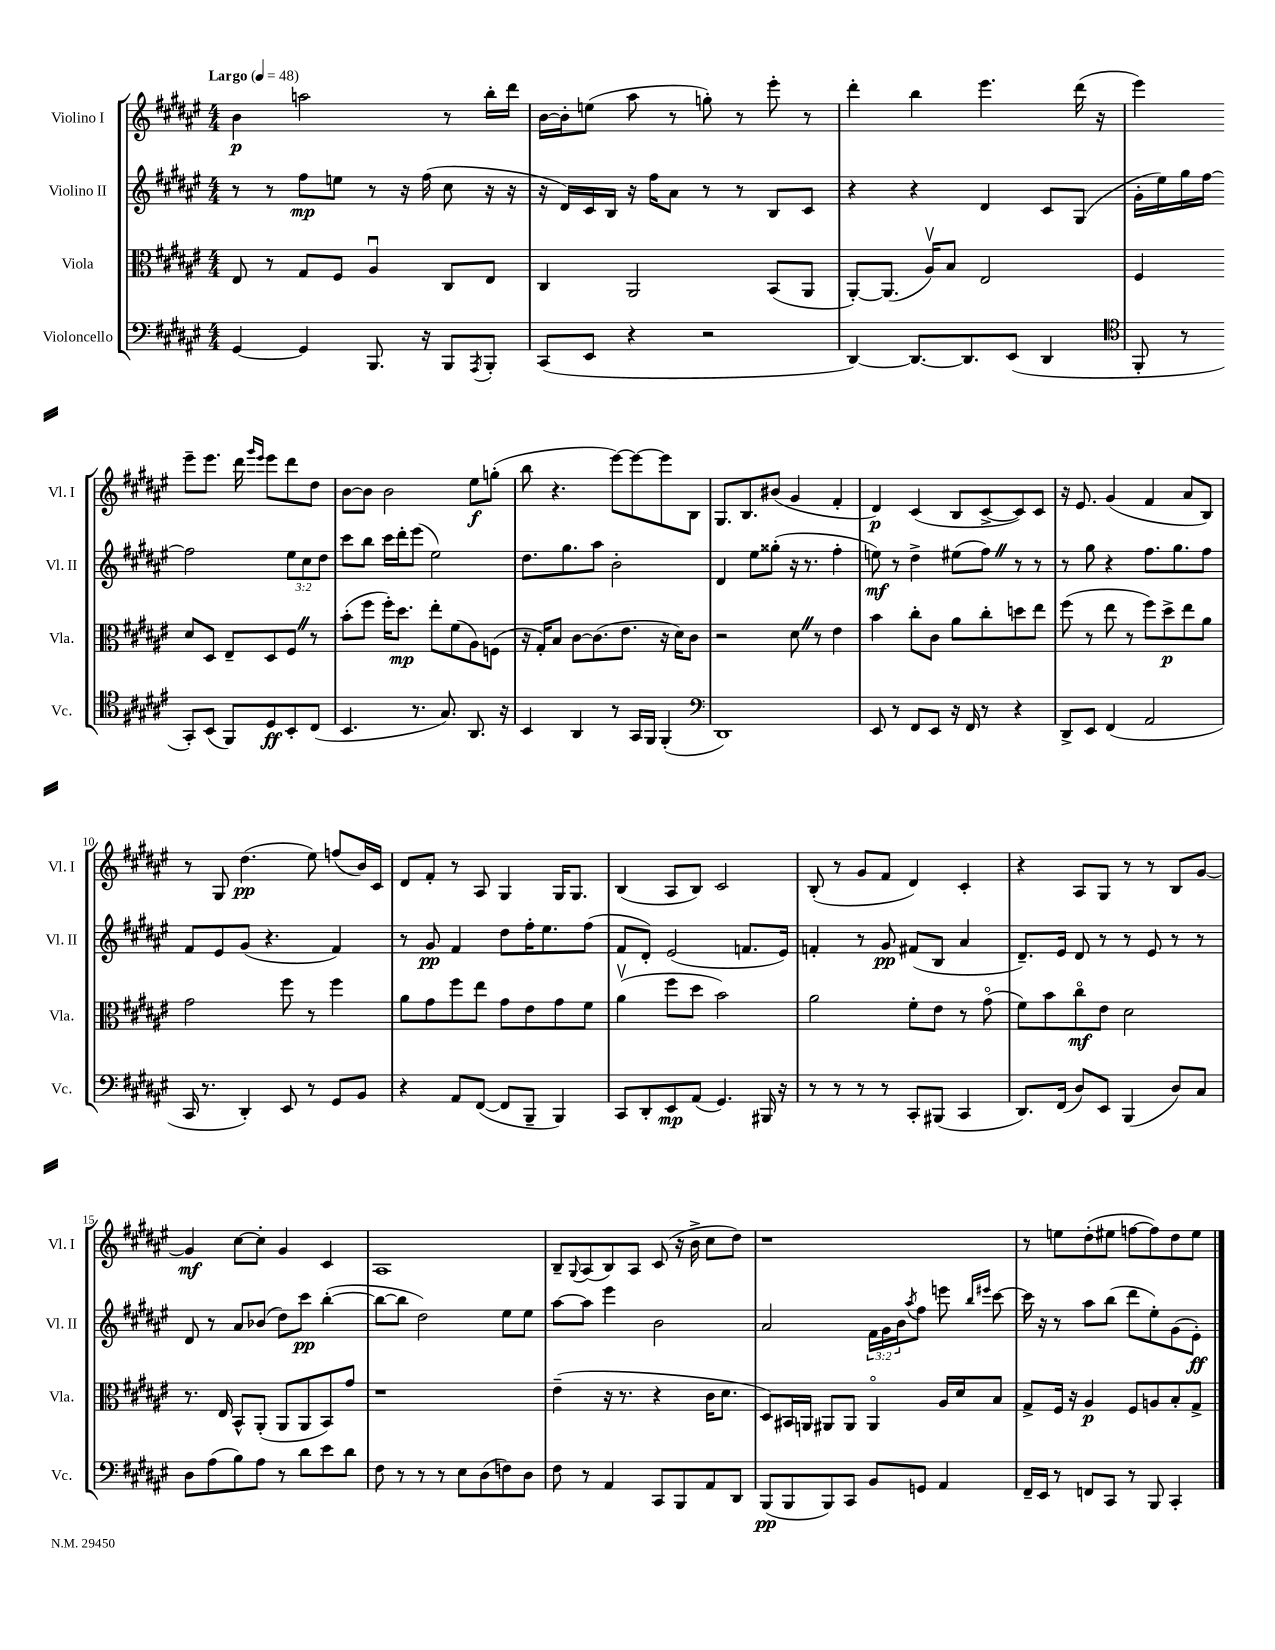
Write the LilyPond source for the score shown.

<<
\new StaffGroup <<
\new Staff = "s0" \with { instrumentName = "Violino I" shortInstrumentName = "Vl. I" } {
    \clef treble \key fis \major \numericTimeSignature \time 4/4 \tempo "Largo" 4 = 48
    b'4\p a''2 r8 b''16-. dis'''16 |
    b'16~ b'16-. e''8( ais''8 r8 g''8-.) r8 eis'''8-. r8 |
    dis'''4-. b''4 eis'''4. dis'''16( r16 |
    eis'''4) eis'''8-- eis'''8. dis'''16 \grace { gis'''16 eis'''16 } eis'''8 dis'''8 dis''8 |
    b'8~ b'8 b'2 eis''8\f g''8-.( |
    b''8 r4. eis'''8~) eis'''8~ eis'''8 b8 |
    gis8. b8. bis'8( gis'4 fis'4-. |
    dis'4\p) cis'4( b8 cis'8~-> cis'8) cis'8 |
    r16 eis'8. gis'4( fis'4 ais'8 b8) |
    r8 gis8 dis''4.\pp( eis''8) f''8( b'16) cis'16 |
    dis'8 fis'8-. r8 ais8 gis4 gis16 gis8. |
    b4( ais8 b8) cis'2 |
    b8-.( r8 gis'8 fis'8 dis'4) cis'4-. |
    r4 ais8 gis8 r8 r8 b8 gis'8~ |
    gis'4\mf cis''8~ cis''8-. gis'4 cis'4 |
    ais1 |
    b8-- \appoggiatura { gis8 } ais8( b8) ais8 cis'8( r16 b'16-> cis''8 dis''8) |
    r1 |
    r8 e''8 dis''8-.( eis''8 f''8~ f''8) dis''8 eis''8 \bar "|." |
}
\new Staff = "s1" \with { instrumentName = "Violino II" shortInstrumentName = "Vl. II" } {
    \clef treble \key fis \major \numericTimeSignature \time 4/4 \override Staff.TupletNumber.text = #tuplet-number::calc-fraction-text
    r8 r8 fis''8\mp e''8 r8 r16 fis''16( cis''8 r16 r16 |
    r16 dis'16) cis'16 b16 r16 fis''16 ais'8 r8 r8 b8 cis'8 |
    r4 r4 dis'4 cis'8 gis8( |
    gis'16-. eis''16) gis''16 fis''16~ fis''2 \tuplet 3/2 { eis''8 cis''8 dis''8 } |
    cis'''8 b''8 cis'''16 dis'''16-. eis'''8( eis''2) |
    dis''8. gis''8. ais''8 b'2-. |
    dis'4 eis''8 gisis''8-.( r16 r8. fis''4-. |
    e''8\mf) r8 dis''4-> eis''8( fis''8) \once \override BreathingSign.text = \markup { \musicglyph "scripts.caesura.straight" } \breathe r8 r8 |
    r8 gis''8 r4 fis''8. gis''8. fis''8 |
    fis'8 eis'8 gis'8( r4. fis'4) |
    r8 gis'8\pp fis'4 dis''8 fis''16-. eis''8. fis''8( |
    fis'8 dis'8-.) eis'2( f'8. eis'16) |
    f'4-. r8 gis'8\pp fis'8( b8 ais'4 |
    dis'8.--) eis'16 dis'8 r8 r8 eis'8 r8 r8 |
    dis'8 r8 ais'8 bes'8( dis''8) cis'''8\pp b''4~-.( |
    b''8~ b''8 dis''2) eis''8 eis''8 |
    ais''8~ ais''8 eis'''4 b'2 |
    ais'2 \tuplet 3/2 { fis'16 gis'16 b'16 } \acciaccatura { ais''8 } fis''8 e'''8 \grace { b''16 eis'''16 } cis'''8~ |
    cis'''16 r16 r8 ais''8 b''8( dis'''8 eis''8-.) gis'8( eis'8-.\ff) \bar "|." |
}
\new Staff = "s2" \with { instrumentName = "Viola" shortInstrumentName = "Vla." } {
    \clef alto \key fis \major \numericTimeSignature \time 4/4
    eis8 r8 gis8 fis8 ais4\downbow cis8 eis8 |
    cis4 ais,2 b,8( ais,8 |
    ais,8~-.) ais,8.( ais16\upbow) b8 eis2 |
    fis4 dis'8 dis8 eis8-- dis8 fis8 \once \override BreathingSign.text = \markup { \musicglyph "scripts.caesura.straight" } \breathe r8 |
    b'8-.( fis''8 fis''16-.) dis''8.\mp eis''8-. fis'8( ais8) f8( |
    r16 gis16-.) b8 cis'8~ cis'8.( eis'8. r16 dis'16) cis'8 |
    r2 dis'8 \once \override BreathingSign.text = \markup { \musicglyph "scripts.caesura.straight" } \breathe r8 eis'4 |
    b'4 cis''8-. cis'8 ais'8 cis''8-. d''8 eis''8 |
    fis''8( r8 eis''8 r8 fis''8) dis''8->\p eis''8 ais'8 |
    gis'2 fis''8 r8 fis''4 |
    ais'8 gis'8 fis''8 eis''8 gis'8 eis'8 gis'8 fis'8 |
    ais'4\upbow( fis''8 dis''8 b'2) |
    ais'2 fis'8-. eis'8 r8 gis'8\flageolet( |
    fis'8) b'8 cis''8\flageolet\mf eis'8 dis'2 |
    r8. eis16 b,8-^ ais,8-.( ais,8 ais,8 b,8) gis'8 |
    r1 |
    eis'4--( r16 r8. r4 cis'16 dis'8. |
    dis8) bis,16 a,16 ais,8 ais,8 ais,4\flageolet ais16 dis'16 b8 |
    gis8-> fis16 r16 ais4\p fis8 a8 b8-. gis8-> \bar "|." |
}
\new Staff = "s3" \with { instrumentName = "Violoncello" shortInstrumentName = "Vc." } {
    \clef bass \key fis \major \numericTimeSignature \time 4/4
    gis,4~ gis,4 b,,8. r16 b,,8 \acciaccatura { ais,,8 } b,,8-. |
    cis,8( eis,8 r4 r2 |
    dis,4~) dis,8.~ dis,8. eis,8( dis,4 |
    \clef tenor fis,8-. r8 gis,8-.) b,8( fis,8) dis8\ff b,8-. cis8( |
    b,4. r8. gis8.) ais,8. r16 |
    b,4 ais,4 r8 gis,16 fis,16 fis,4-.( |
    \clef bass dis,1) |
    eis,8 r8 fis,8 eis,8 r16 fis,16 r8 r4 |
    dis,8-> eis,8 fis,4( ais,2 |
    cis,16 r8. dis,4-.) eis,8 r8 gis,8 b,8 |
    r4 ais,8 fis,8~( fis,8 b,,8-- b,,4) |
    cis,8 dis,8-. eis,8\mp ais,8( gis,4.) bis,,16 r16 |
    r8 r8 r8 r8 cis,8-. bis,,8( cis,4 |
    dis,8.) fis,16( dis8) eis,8 b,,4( dis8) cis8 |
    dis8 ais8( b8) ais8 r8 dis'8 eis'8 dis'8 |
    fis8 r8 r8 r8 eis8 dis8( f8) dis8 |
    fis8 r8 ais,4 cis,8 b,,8 ais,8 dis,8 |
    b,,8\pp( b,,8 b,,8) cis,8 b,8 g,8 ais,4 |
    fis,16-- eis,16 r8 f,8 cis,8 r8 b,,8 cis,4-. \bar "|." |
}
>>
>>
